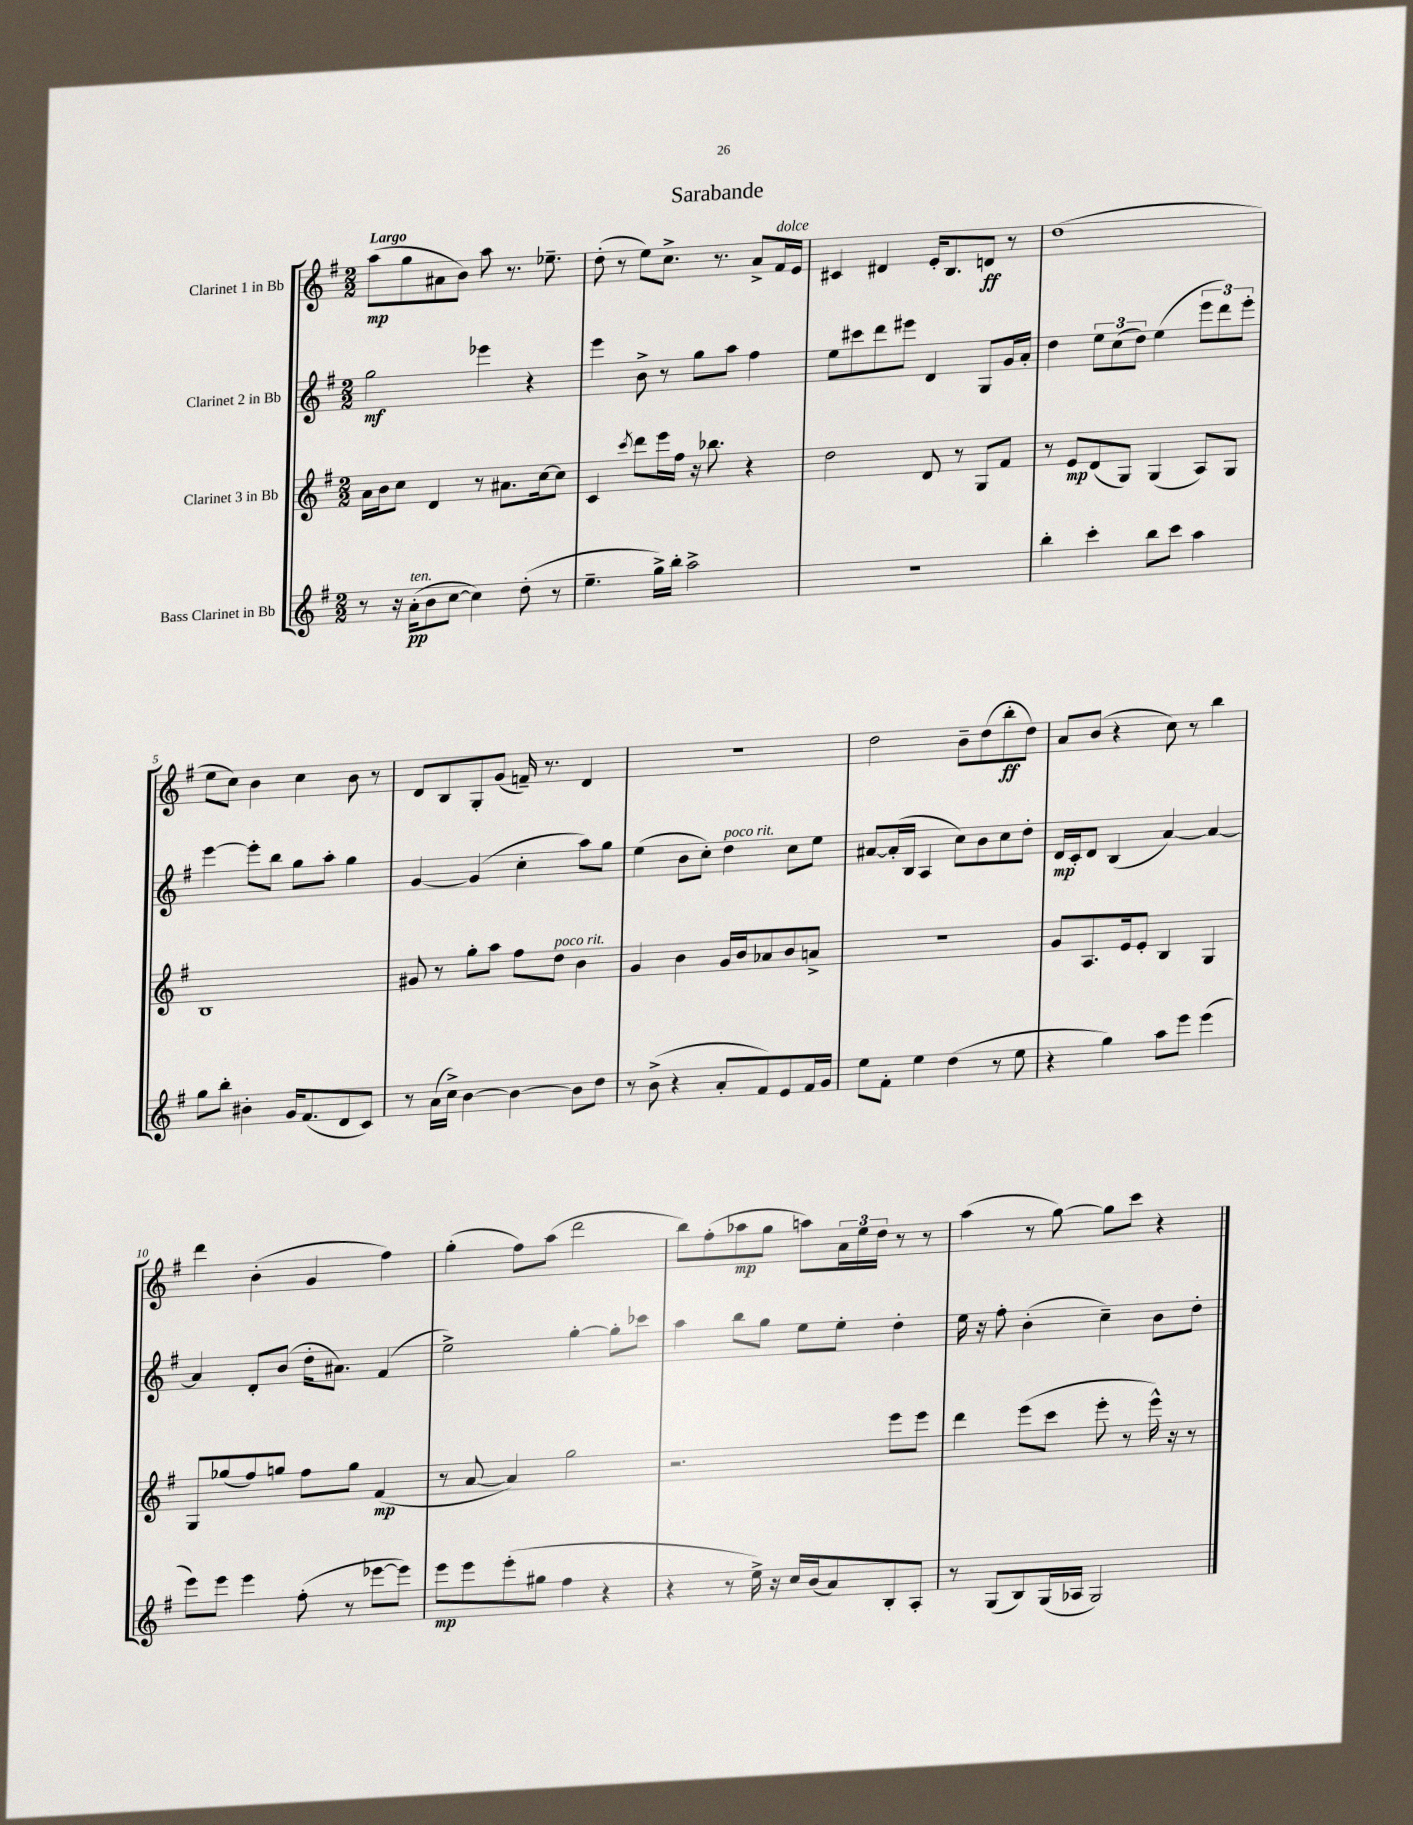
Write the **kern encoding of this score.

**kern	**dynam	**kern	**dynam	**kern	**dynam	**kern	**dynam
*part4	*part4	*part3	*part3	*part2	*part2	*part1	*part1
*staff4	*staff4	*staff3	*staff3	*staff2	*staff2	*staff1	*staff1
*I"Bass Clarinet in Bb	*	*I"Clarinet 3 in Bb	*	*I"Clarinet 2 in Bb	*	*I"Clarinet 1 in Bb	*
*clefG2	*	*clefG2	*	*clefG2	*	*clefG2	*
*k[f#]	*	*k[f#]	*	*k[f#]	*	*k[f#]	*
*M2/2	*	*M2/2	*	*M2/2	*	*M2/2	*
=1	=1	=1	=1	=1	=1	=1	=1
!	!	!	!	!	!	!LO:TX:a:B:t=Largo	!
8r	.	16a\LL	.	2gg\	mf	(8aa\L	mp
.	.	16b\J	.	.	.	.	.
16r	.	8cc\J	.	.	.	8gg\	.
!LO:TX:a:i:t=ten.	!	!	!	!	!	!	!
(16a'\KL	pp	.	.	.	.	.	.
8b\	.	4d/	.	.	.	8a#X\	.
[8cc\J	.	.	.	.	.	8b\J)	.
4cc\])	.	8r	.	4eee-X\	.	8aa\	.
.	.	8.a#X\L	.	.	.	8.r	.
(8dd'\	.	.	.	4r	.	.	.
.	.	[16cc\k	.	.	.	8.ee-X~\	.
8r	.	8cc\J]	.	.	.	.	.
=2	=2	=2	=2	=2	=2	=2	=2
4.ee~\	.	4c/	.	4eee\	.	(8dd'\	.
.	.	.	.	.	.	8r	.
.	.	8qccc/	.	.	.	.	.
.	.	8ddd\L	.	8b^\	.	8ee\L)	.
16gg^\LL)	.	16eee\L	.	8r	.	8.cc^\J	.
16bb'\JJ	.	16ff#\JJ	.	.	.	.	.
2aa^\	.	16r	.	8gg\L	.	.	.
.	.	8.bb-X\	.	.	.	8.r	.
.	.	.	.	8aa\J	.	.	.
.	.	4r	.	4ff#\	.	8a^/L	.
!	!	!	!	!	!	!LO:TX:a:i:t=dolce	!
.	.	.	.	.	.	16f#/L	.
.	.	.	.	.	.	16e/JJ	.
=3	=3	=3	=3	=3	=3	=3	=3
1r	.	2dd\	.	8ee\L	.	4c#X/	.
.	.	.	.	8ccc#X\	.	.	.
.	.	.	.	8ddd\	.	4d#X/	.
.	.	.	.	8eee#X\J	.	.	.
.	.	8d/	.	4d/	.	16e'/KL	.
.	.	.	.	.	.	8.B/	.
.	.	8r	.	.	.	.	.
.	.	8G/L	.	8G/L	.	8dn/J	ff
.	.	8f#/J	.	16g/L	.	8r	.
.	.	.	.	16a'/JJ	.	.	.
=4	=4	=4	=4	=4	=4	=4	=4
4bb'\	.	8r	.	4dd\	.	(1dd	.
.	.	8e/L	mp	.	.	.	.
4ccc'\	.	(8d/	.	12ee\L	.	.	.
.	.	.	.	(12cc\	.	.	.
.	.	8G/J)	.	.	.	.	.
.	.	.	.	12dd\J)	.	.	.
8bb\L	.	(4G/	.	(4ee\	.	.	.
8ccc\J	.	.	.	.	.	.	.
4aa\	.	8A/L)	.	12eee\L	.	.	.
.	.	.	.	12ddd\)	.	.	.
.	.	8G/J	.	.	.	.	.
.	.	.	.	12eee'\J	.	.	.
!!LO:LB:g=z
=5	=5	=5	=5	=5	=5	=5	=5
8gg\L	.	1B	.	[4eee\	.	8ee\L	.
8bb'\J	.	.	.	.	.	8cc\J)	.
4b#X'\	.	.	.	8eee'\L]	.	4b\	.
.	.	.	.	8bb\J	.	.	.
16g/KL	.	.	.	8gg\L	.	4cc\	.
(8.f#/	.	.	.	.	.	.	.
.	.	.	.	8aa'\J	.	.	.
8d/	.	.	.	4gg\	.	8b\	.
8c/J)	.	.	.	.	.	8r	.
=6	=6	=6	=6	=6	=6	=6	=6
8r	.	8g#X/	.	[4g/	.	8d/L	.
(16a\LL	.	8r	.	.	.	8B/	.
16cc^\JJ)	.	.	.	.	.	.	.
[4b\	.	8gg'\L	.	(4g/]	.	8G'/	.
.	.	8aa\J	.	.	.	(8g/J	.
4b\_	.	8ff#\L	.	4cc'\	.	16fn~/)	.
.	.	.	.	.	.	8.r	.
!	!	!LO:TX:a:i:t=poco rit.	!	!	!	!	!
.	.	8dd\J	.	.	.	.	.
8b\L]	.	4b\	.	8aa\L)	.	4d/	.
8dd\J	.	.	.	8gg\J	.	.	.
=7	=7	=7	=7	=7	=7	=7	=7
8r	.	4g/	.	(4ee\	.	1r	.
(8b^\	.	.	.	.	.	.	.
4r	.	4b\	.	8b\L	.	.	.
.	.	.	.	8cc'\J)	.	.	.
!	!	!	!	!LO:TX:a:i:t=poco rit.	!	!	!
8a'/L	.	16g/LL	.	4dd\	.	.	.
.	.	16b/J	.	.	.	.	.
8f#/)	.	8a-X/	.	.	.	.	.
8e/	.	8b/	.	8cc\L	.	.	.
16f#/L	.	8an^/J	.	8ee\J	.	.	.
16g/JJ	.	.	.	.	.	.	.
=8	=8	=8	=8	=8	=8	=8	=8
8ee\L	.	1r	.	[8a#X/L	.	2dd\	.
8f#'\J	.	.	.	(16a#'/L]	.	.	.
.	.	.	.	16B/JJ	.	.	.
4ee\	.	.	.	4A/	.	.	.
(4dd\	.	.	.	8cc\L)	.	8b~\L	.
.	.	.	.	8b\	.	(8dd\	.
8r	.	.	.	8cc\	.	8bb'\	ff
8ee\	.	.	.	8dd'\J	.	8dd\J)	.
=9	=9	=9	=9	=9	=9	=9	=9
4r	.	8g/L	.	16d/LL	mp	8a/L	.
.	.	.	.	16c'/J	.	.	.
.	.	8.A/	.	8d/J	.	(8b/J	.
4gg\)	.	.	.	(4B/	.	4r	.
.	.	16e/k	.	.	.	.	.
.	.	8e'/J	.	.	.	.	.
8aa\L	.	4B/	.	[4a/)	.	8cc\)	.
8eee\J	.	.	.	.	.	8r	.
(4eee\	.	4G/	.	4a/_	.	4bb\	.
!!LO:LB:g=z
=10	=10	=10	=10	=10	=10	=10	=10
8eee\L)	.	8G/L	.	4a/]	.	4ddd\	.
8eee\J	.	(8gg-X/	.	.	.	.	.
4eee\	.	8ff#/)	.	8d'/L	.	(4b'\	.
.	.	8ggn/J	.	(8b/J	.	.	.
(8ff#'\	.	8ff#\L	.	16dd'\KL	.	4g/	.
.	.	.	.	8.a#X\J)	.	.	.
8r	.	8gg\J	.	.	.	.	.
[8eee-X\L	.	(4f#/	mp	(4f#/	.	4ff#\)	.
8eee-\J])	.	.	.	.	.	.	.
=11	=11	=11	=11	=11	=11	=11	=11
8eee\L	mp	8r	.	2ee^\)	.	(4gg'\	.
8eee\	.	[8a/	.	.	.	.	.
(8eee'\	.	4a/])	.	.	.	8ff#\L)	.
8gg#X\J	.	.	.	.	.	(8aa\J	.
4ff#\	.	2gg\	.	[4gg'\	.	2ddd\	.
4r	.	.	.	8gg'\L]	.	.	.
.	.	.	.	8ccc-X\J	.	.	.
=12	=12	=12	=12	=12	=12	=12	=12
4r	.	2.r	.	4aa\	.	8bb\L)	.
.	.	.	.	.	.	(8ff#'\	.
8r	.	.	.	8bb\L	.	8aa-X\	mp
16ee^\)	.	.	.	8gg\J	.	8gg\J	.
16r	.	.	.	.	.	.	.
16cc/LL	.	.	.	8ee\L	.	8aan\L)	.
(16b/J	.	.	.	.	.	.	.
8a/)	.	.	.	8ee'\J	.	24a\L	.
.	.	.	.	.	.	24ee\	.
.	.	.	.	.	.	24dd\JJ	.
8B'/	.	8eee\L	.	4dd'\	.	8r	.
8A'/J	.	8eee\J	.	.	.	8r	.
=13	=13	=13	=13	=13	=13	=13	=13
8r	.	4ddd\	.	16ee\	.	(4aa\	.
.	.	.	.	16r	.	.	.
(8G/L	.	.	.	8ff#'\	.	.	.
8B/)	.	(8eee\L	.	(4b'\	.	8r	.
(16G/L	.	8ccc\J	.	.	.	[8gg\)	.
16A-X/JJ	.	.	.	.	.	.	.
2G/)	.	8eee'\	.	4cc~\)	.	8gg\L]	.
.	.	8r	.	.	.	8ccc\J	.
.	.	16eee^^\)	.	8b\L	.	4r	.
.	.	16r	.	.	.	.	.
.	.	8r	.	8dd'\J	.	.	.
==	==	==	==	==	==	==	==
*-	*-	*-	*-	*-	*-	*-	*-
